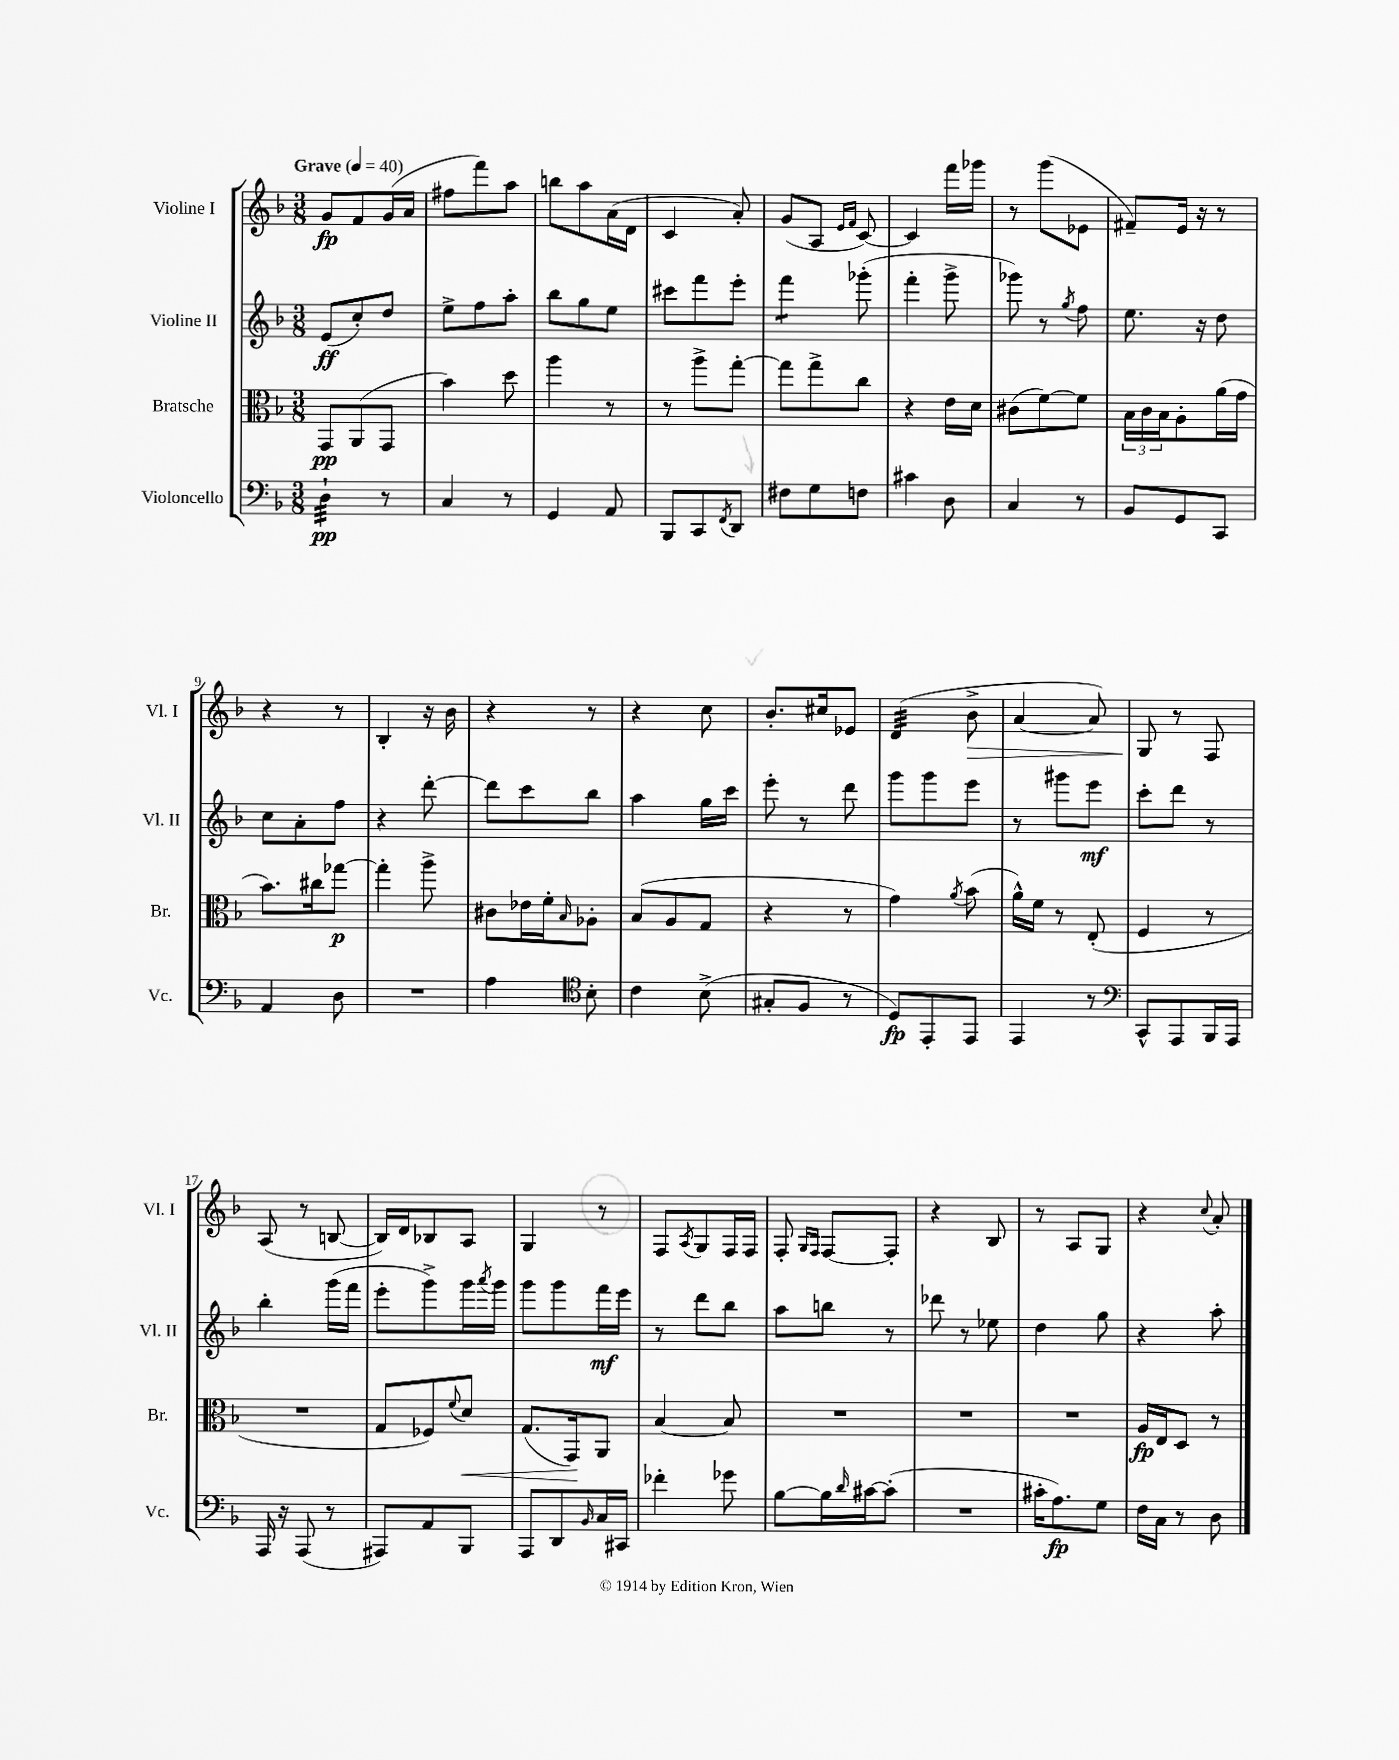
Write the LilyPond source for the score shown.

<<
\new StaffGroup <<
\new Staff = "s0" \with { instrumentName = "Violine I" shortInstrumentName = "Vl. I" } {
    \clef treble \key f \major \numericTimeSignature \time 3/8 \tempo "Grave" 4 = 40
    g'8\fp f'8 g'16( a'16 |
    fis''8 f'''8) a''8 |
    b''8 a''8 a'16( d'16 |
    c'4 a'8-.) |
    g'8( a8 \grace { e'16 f'16 } c'8~) |
    c'4 f'''16 ges'''16 |
    r8 g'''8( ees'8 |
    fis'8--) e'16 r16 r8 |
    r4 r8 |
    bes4-. r16 bes'16 |
    r4 r8 |
    r4 c''8 |
    bes'8.-. cis''16 ees'8 |
    d'4:32( bes'8->\> |
    a'4~ a'8) |
    g8\! r8 f8 |
    a8( r8 b8~ |
    b16) d'16 bes8 a8 |
    g4 r8 |
    f8 \acciaccatura { a8 } g8 f16 f16 |
    f8-. \grace { g16 f16 } f8~ f8-. |
    r4 bes8 |
    r8 a8 g8 |
    r4 \appoggiatura { c''8 } a'8-. \bar "|." |
}
\new Staff = "s1" \with { instrumentName = "Violine II" shortInstrumentName = "Vl. II" } {
    \clef treble \key f \major \numericTimeSignature \time 3/8
    e'8\ff( c''8-.) d''8 |
    e''8-> f''8 a''8-. |
    bes''8 g''8 e''8 |
    cis'''8 f'''8 e'''8-. |
    f'''4:8 ges'''8-.( |
    f'''4-. g'''8-> |
    ges'''8) r8 \acciaccatura { g''8 } f''8 |
    e''8. r16 d''8 |
    c''8 a'8-. f''8 |
    r4 d'''8~-. |
    d'''8 c'''8 bes''8 |
    a''4 g''16 c'''16 |
    e'''8-. r8 d'''8 |
    g'''8 g'''8 e'''8 |
    r8 gis'''8 e'''8\mf |
    c'''8-. d'''8 r8 |
    bes''4-. g'''16( f'''16 |
    e'''8-. g'''8->) g'''16 \acciaccatura { a'''8 } g'''16 |
    g'''8 g'''8 f'''16\mf e'''16 |
    r8 d'''8 bes''8 |
    a''8 b''8 r8 |
    des'''8 r8 ees''8 |
    d''4 g''8 |
    r4 a''8-. \bar "|." |
}
\new Staff = "s2" \with { instrumentName = "Bratsche" shortInstrumentName = "Br." } {
    \clef alto \key f \major \numericTimeSignature \time 3/8
    g,8\pp a,8( g,8 |
    bes'4) d''8 |
    a''4 r8 |
    r8 a''8-> g''8~-. |
    g''8 g''8-> c''8 |
    r4 e'16 d'16 |
    cis'8( f'8~) f'8 |
    \tuplet 3/2 { bes16 c'16 bes16 } a8-. a'16( g'16 |
    bes'8.) cis''16 ges''8~\p |
    ges''4-. a''8-> |
    cis'8 ees'16 f'16-. \grace { bes16 } aes8-. |
    bes8( a8 g8 |
    r4 r8 |
    g'4) \acciaccatura { a'8 } bes'8( |
    a'16-^) f'16 r8 e8-.( |
    f4 r8 |
    R4. |
    g8 fes8) \appoggiatura { f'8 } d'8\< |
    g8.( g,16\!) a,8 |
    bes4~ bes8 |
    R4. |
    R4. |
    R4. |
    a16\fp e16 d8 r8 \bar "|." |
}
\new Staff = "s3" \with { instrumentName = "Violoncello" shortInstrumentName = "Vc." } {
    \clef bass \key f \major \numericTimeSignature \time 3/8
    d4:32-!\pp r8 |
    c4 r8 |
    g,4 a,8 |
    bes,,8 c,8 \acciaccatura { f,8 } d,8 |
    fis8 g8 f8 |
    cis'4 d8 |
    c4 r8 |
    bes,8 g,8 c,8 |
    a,4 d8 |
    R4. |
    a4 \clef tenor bes8-. |
    c'4 bes8->( |
    gis8-. f8 r8 |
    d8\fp) e,8-. e,8 |
    e,4 r8 |
    \clef bass c,8-^ a,,8 bes,,16 a,,16 |
    a,,16 r16 a,,8( r8 |
    ais,,8) a,8 bes,,8 |
    a,,8 d,8 \grace { bes,16 } c16 cis,16 |
    fes'4-. ges'8 |
    bes8~ bes16 \grace { d'16 } cis'16~ cis'8-.( |
    R4. |
    cis'16-. a8.\fp) g8 |
    f16 c16 r8 d8 \bar "|." |
}
>>
>>
